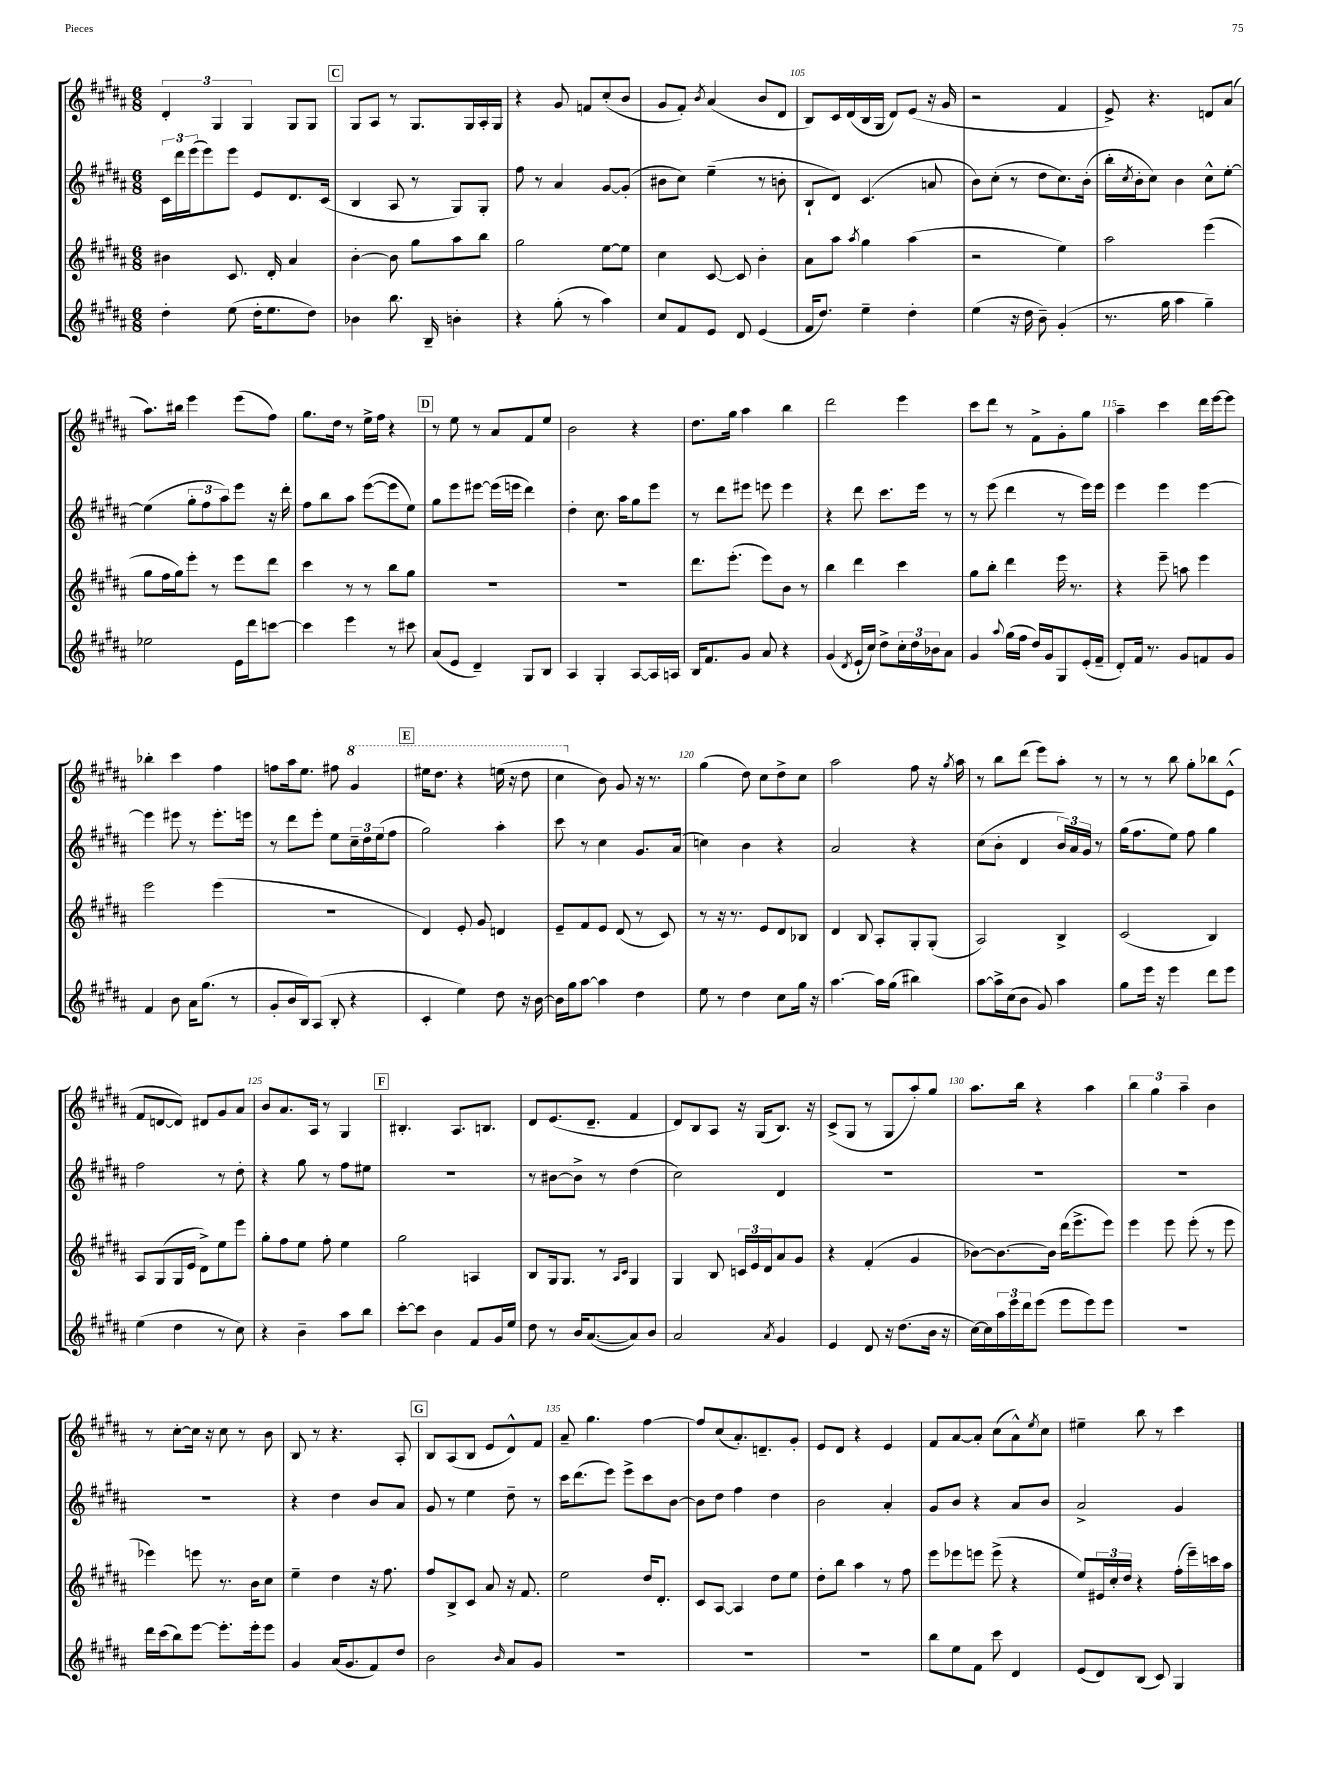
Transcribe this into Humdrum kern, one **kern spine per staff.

**kern	**kern	**kern	**kern
*staff4	*staff3	*staff2	*staff1
*clefG2	*clefG2	*clefG2	*clefG2
*k[f#c#g#d#a#]	*k[f#c#g#d#a#]	*k[f#c#g#d#a#]	*k[f#c#g#d#a#]
*M6/8	*M6/8	*M6/8	*M6/8
4dd#'\	4b#\	24c#\LL	6d#'/
.	.	24ddd#\	.
.	.	(24eee\J	.
.	.	8eee\)	.
.	.	.	6G#/
(8ee\	8.c#/	8eee\J	.
.	.	.	6G#/
16dd#'\LK	.	8e/L	.
8.ee\	16d#'/	.	.
.	4a#/	8.d#/	8G#/L
8dd#\J)	.	.	8G#/J
.	.	(16c#/Jk	.
=	=	=	=
4b-\	[4b'\	4B/	8G#/L
.	.	.	8A#/J
8.bb\	8b\]	8A#/	8r
.	8gg#\L	8r	8.G#/L
16B~/	.	.	.
4b'\	8aa#\	8G#/L)	.
.	.	.	16G#/L
.	8bb\J	8G#'/J	16A#'/
.	.	.	16G#/JJ
=	=	=	=
4r	2gg#\	8ff#\	4r
.	.	8r	.
(8gg#'\	.	4a#/	8g#/
8r	.	.	8f/L
4aa#\)	[8ee\L	[8g#/L	(8cc#'/
.	8ee\]J	(8g#'/]J	8b/J
=	=	=	=
8cc#/L	4cc#\	8b#\L	8g#/L
8f#/	.	8cc#\J)	8f#'/J)
.	.	.	8qb/
8e/J	[8c#/	(4ee~\	(4a#/
8d#/	8c#/]	.	.
(4e/	4b'\	8r	8b/L
.	.	8b'\	8d#/J
=	=	=	=
16f#/LK	8a#\L	8B`/L	8B/L)
8.dd#/J)	.	.	.
.	8aa#\J	8d#/J)	16c#/L
.	.	.	(16d#/
.	8qaa#/	.	.
4ee~\	4gg#\	(4.c#/	16B/
.	.	.	16G#/JJ
.	.	.	8d#/L)
4dd#'\	(4aa#\	.	(8e/J
.	.	8a/	16r
.	.	.	16g#/
=	=	=	=
(4ee\	2r	8b\L)	2r
.	.	(8cc#'\J	.
16r	.	8r	.
16dd#\	.	.	.
8b~\)	.	8dd#\L	.
(4g#'/	4ee\)	8.cc#\)	4f#/
.	.	(16b'\Jk	.
=	=	=	=
8.r	2aa#\	16bb'\LL	8e^/)
.	.	8qcc#/	.
.	.	16b'\J	.
.	.	8cc#\J)	4.r
16gg#\	.	.	.
4aa#\	.	4b\	.
4gg#~\)	(4eee\	8cc#^^\L	8d/L
.	.	[8ee'\J	(8a#/J
=	=	=	=
2ee-\	8gg#\L	(4ee\]	8.aa#\L)
.	16ff#\L	.	.
.	16gg#\J)	.	16bb#\Jk
.	8eee'\J	12gg#'\L	4eee\
.	.	12ff#\	.
.	8r	.	.
.	.	12aa#\)	.
16e\LL	8eee\L	8eee\J	(8eee\L
16ddd#\J	.	.	.
[8ccc\J	8ddd#\J	16r	8ff#\J)
.	.	16ddd#'\	.
=	=	=	=
4ccc\]	4ccc#\	8ff#\L	8.gg#\L
.	.	8bb\	.
.	.	.	16dd#\Jk
4eee\	8r	8aa#\J	8r
.	8r	([8eee\L	16ee^\LL
.	.	.	16ff#\JJ
8r	8bb\L	8eee\]	4r
8ccc#\	8gg#\J	8ee\J)	.
=	=	=	=
(8a#/L	2.r	8gg#\L	8r
8e/J	.	8eee\	8ee\
4d#~/)	.	[8eee#\J	8r
.	.	(16eee#\]LL	8a#/L
.	.	16eee\JJ	.
8G#/L	.	4ddd#\)	8f#/
8B/J	.	.	8ee/J
=	=	=	=
4A#/	2.r	4dd#'\	2b\
4G#'/	.	8.cc#\	.
.	.	16aa#\LK	.
[8A#/L	.	8gg#\	4r
16A#/]L	.	8eee\J	.
16A/JJ	.	.	.
=	=	=	=
16B/LK	8.ddd#\L	8r	8.dd#\L
8.f#/	.	.	.
.	.	8ddd#\L	.
.	(8.eee'\J	.	16gg#\Jk
8g#/J	.	8eee#\J	4aa#\
8a#/	8eee\L)	8eee\	.
4r	8b\J	4eee\	4bb\
.	8r	.	.
=	=	=	=
(4g#/	4bb\	4r	2ddd#\
8qd#/	.	.	.
16e`/LL	4ddd#\	8ddd#\	.
16cc#/JJ)	.	.	.
8dd#^\L	.	8.ccc#\L	.
24cc#'\L	4ccc#\	.	4eee\
24dd#\	.	.	.
.	.	16eee\Jk	.
24b-\J	.	.	.
8a#\J	.	8r	.
=	=	=	=
4g#/	8gg#\L	8r	8ccc#\L
.	8bb'\J	(8eee\	8ddd#\J
8qqaa#/	.	.	.
(16gg#\LL	4ddd#\	4ddd#\	8r
16ff#\JJ	.	.	.
16dd#/LL)	.	.	8f#^\L
16g#/J	.	.	.
8G#/	16eee\	8r	8g#'\
.	8.r	.	.
(16e'/L	.	16eee\LL)	8gg#\J
16f#~/JJ	.	16eee\JJ	.
=	=	=	=
8d#'/L)	4r	4eee\	4aa#~\
16f#/Jk	.	.	.
8.r	.	.	.
.	8eee~\	4eee\	4ccc#\
8g#/L	8aa\	.	.
8f/	4eee\	[4eee\	16ddd#\LL
.	.	.	[16eee\J
8g#/J	.	.	8eee\]J
=	=	=	=
4f#/	2eee\	4eee\]	4bb-'\
8b\	.	8eee#\	4ccc#\
16a#\LK	.	8r	.
(8.gg#\J	.	.	.
.	(4eee\	8.eee#'\L	4ff#\
8r	.	.	.
.	.	16eee\Jk	.
=	=	=	=
8g#'/L	2.r	8r	8ff\L
16b/L	.	8ddd#\L	16aa#\k
16B/J)	.	.	8.ee\J
(8A#/J	.	8eee'\J	.
8B'/	.	8ee\L	8ff#\
4r	.	24cc#~\L	4gg#/
.	.	24dd#\	.
.	.	(24ee\J	.
.	.	8ff#\J	.
=	=	=	=
4c#'/	4d#/)	2gg#\)	16eee#\LK
.	.	.	8.ddd#\J
4ee\)	8e'/	.	4r
.	8g#/	.	.
8dd#\	4d/	4aa#'\	(16eee\
.	.	.	16r
16r	.	.	8ddd#\
[16b\	.	.	.
=	=	=	=
16b\]LL	8e~/L	8ccc#\	4ccc#\
16gg#\J	.	.	.
[8aa#\J	8f#/	8r	.
4aa#\]	8e/J	4cc#\	8b\)
.	(8d#/	.	8g#/
4dd#\	8r	8.g#/L	16r
.	.	.	8.r
.	8c#/)	.	.
.	.	(16a#/Jk	.
=	=	=	=
8ee\	8r	4cc\)	(4gg#\
8r	16r	.	.
.	8.r	.	.
4dd#\	.	4b\	8dd#\)
.	8e/L	.	8cc#\L
8cc#\L	8d#/	4r	8dd#^\
16gg#\Jk	8B-/J	.	8cc#\J
16r	.	.	.
=	=	=	=
[4.aa#\	4d#/	2a#/	2aa#\
.	8B/	.	.
16aa#\]LL	8A#'/L	.	.
(16gg#\JJ	.	.	.
4bb#\)	8G#'/	4r	8ff#\
.	(8G#'/J	.	16r
.	.	.	8qgg#/
.	.	.	16aa#\
=	=	=	=
[8aa#\L	2A#/)	(8cc#\L	8r
16aa#^\]L	.	8b'\J	8bb\L
(16cc#\J	.	.	.
8b\J	.	4d#/	(8ddd#\J
8g#/)	.	.	8eee\L)
4aa#\	4B^/	24b/LL)	8aa#'\J
.	.	24a#/	.
.	.	24g#/JJ	.
.	.	8r	8r
=	=	=	=
8gg#\L	(2c#/	(16gg#\LK	8r
.	.	8.ff#\	.
16eee\Jk	.	.	8r
16r	.	.	.
4eee\	.	8ee\J)	8bb\
.	.	8ff#\	8gg#'\L
8ddd#\L	4B/)	4gg#\	8bb-\
8eee\J	.	.	(8e^^\J
=	=	=	=
(4ee\	8A#/L	2ff#\	8f#/L
.	(8G#/	.	[8d/
4dd#\	16G#/L	.	8d/]J)
.	16e/JJ	.	.
.	8d#^\L)	.	8d#/L
8r	8ee\	8r	8g#/
8cc#\)	8eee\J	8dd#'\	8a#/J
=	=	=	=
4r	8gg#'\L	4r	8b/L
.	8ff#\	.	8.a#/
4b~\	8ee\J	8gg#\	.
.	.	.	16A#/Jk
.	8ff#'\	8r	8r
8aa#\L	4ee\	8ff#\L	4G#/
8bb\J	.	8ee#\J	.
=	=	=	=
[8ccc#'\L	2gg#\	2.r	4.B#'/
8ccc#\]J	.	.	.
4b\	.	.	.
.	.	.	8.A#/L
8f#/L	4A/	.	.
.	.	.	8.B/J
16g#/L	.	.	.
16ee/JJ	.	.	.
=	=	=	=
8dd#\	8B/L	8r	8d#/L
8r	16G#/k	[8b#\L	(8.e/
.	8.G#/J	.	.
16b/LK	.	8b#^\]J	.
([8.a#/	.	.	8.d#~/J
.	8r	8r	.
.	16qqA#/LL	.	.
.	16qqc#/JJ	.	.
8a#/])	4G#/	(4dd#\	4f#/
8b/J	.	.	.
=	=	=	=
2a#/	4G#/	2cc#\)	8d#/L)
.	.	.	8B/
.	8B/	.	8A#/J
.	24c/LL	.	16r
.	24e/	.	.
.	.	.	(16G#/LK
.	24d#/J	.	.
8qa#/	.	.	.
4g#/	8a#/	4d#/	8.B/J)
.	8g#/J	.	.
.	.	.	16r
=	=	=	=
4e/	4r	2.r	(8c#^/L
.	.	.	8G#/J
8d#/	(4f#'/	.	8r
16r	.	.	8G#/L
(8.dd#\L	.	.	.
.	4g#/	.	8aa#'/)
16b\Jk	.	.	8gg#/J
16r	.	.	.
=	=	=	=
[16cc#\LL)	[8b-\L)	2.r	8.aa#\L
16cc#\]	.	.	.
24aa#\	8.b-\_	.	.
24eee\	.	.	.
.	.	.	16bb\Jk
24ddd#\J	.	.	.
(8eee\J	.	.	4r
.	16b-\]Jk	.	.
8eee\L	(16ddd#\LK	.	.
.	8.eee^\	.	.
8eee\)	.	.	4aa#\
8eee\J	8eee\J)	.	.
=	=	=	=
2.r	4eee\	2.r	6bb\
.	.	.	6gg#\
.	8eee\	.	.
.	.	.	6aa#~\
.	(8eee'\	.	.
.	8r	.	4b\
.	8eee\	.	.
=	=	=	=
16ddd#\LL	4eee-\)	2.r	8r
(16ccc#\J	.	.	.
8bb\)	.	.	[8cc#'\L
[8eee\J	8eee\	.	16cc#\]Jk
.	.	.	16r
8.eee'\]L	8.r	.	8cc#\
.	.	.	8r
16eee'\k	16b\LK	.	.
8eee\J	8cc#\J	.	8b\
=	=	=	=
4g#/	4ee~\	4r	8B/
.	.	.	8r
(16a#/LK	4dd#\	4dd#\	4.r
8.g#/	.	.	.
8f#/)	16r	8b/L	.
.	8.ff#\	.	.
8dd#/J	.	8a#/J	8A#'/
=	=	=	=
2b\	8ff#/L	8g#/	8B/L
.	8B^/	8r	(8A#/
.	8c#/J	4ee\	8B/J
.	8a#/	.	8e/L
16qqb/	.	.	.
8a#/L	16r	8dd#~\	8d#^^/)
.	8.f#/	.	.
8g#/J	.	8r	8f#/J
=	=	=	=
2.r	2ee\	16ccc#\LK	8a#~/
.	.	(8.ddd#\	.
.	.	.	4.gg#\
.	.	8eee\J)	.
.	.	8eee^\L	.
.	16dd#/LK	8ccc#\	[4ff#\
.	8.d#'/J	.	.
.	.	[8b\J	.
=	=	=	=
2.r	8c#/L	8b\]L	8ff#/]L
.	[8A#/J	8dd#\J	(8cc#/
.	4A#/]	4ff#\	8.a#'/)
.	.	.	8.d~/
.	8dd#\L	4dd#\	.
.	8ee\J	.	8g#'/J
=	=	=	=
2.r	8dd#'\L	2b\	8e/L
.	8bb\J	.	8d#/J
.	4aa#\	.	4r
.	8r	4a#'/	4e/
.	8ff#\	.	.
=	=	=	=
8bb\L	8eee\L	8g#/L	8f#/L
8ee\	8eee-\	8b/J	[8a#/
8f#\J	8eee\J	4r	8a#'/]J
8ccc#\	(8eee^\	.	(8cc#\L
4d#/	4r	8a#/L	8a#^^\)
.	.	.	8qee/
.	.	8b/J	8cc#\J
=	=	=	=
(8e/L	8ee/L)	2a#^/	4ee#~\
8d#/)	24e#/L	.	.
.	24cc#'/	.	.
.	24dd#/JJ	.	.
(8B/J	4r	.	8bb\
8c#/)	.	.	8r
4G#/	(16ff#'\LL	4g#/	4ccc#\
.	16eee~\)	.	.
.	16ccc\	.	.
.	16aa#\JJ	.	.
==	==	==	==
*-	*-	*-	*-
